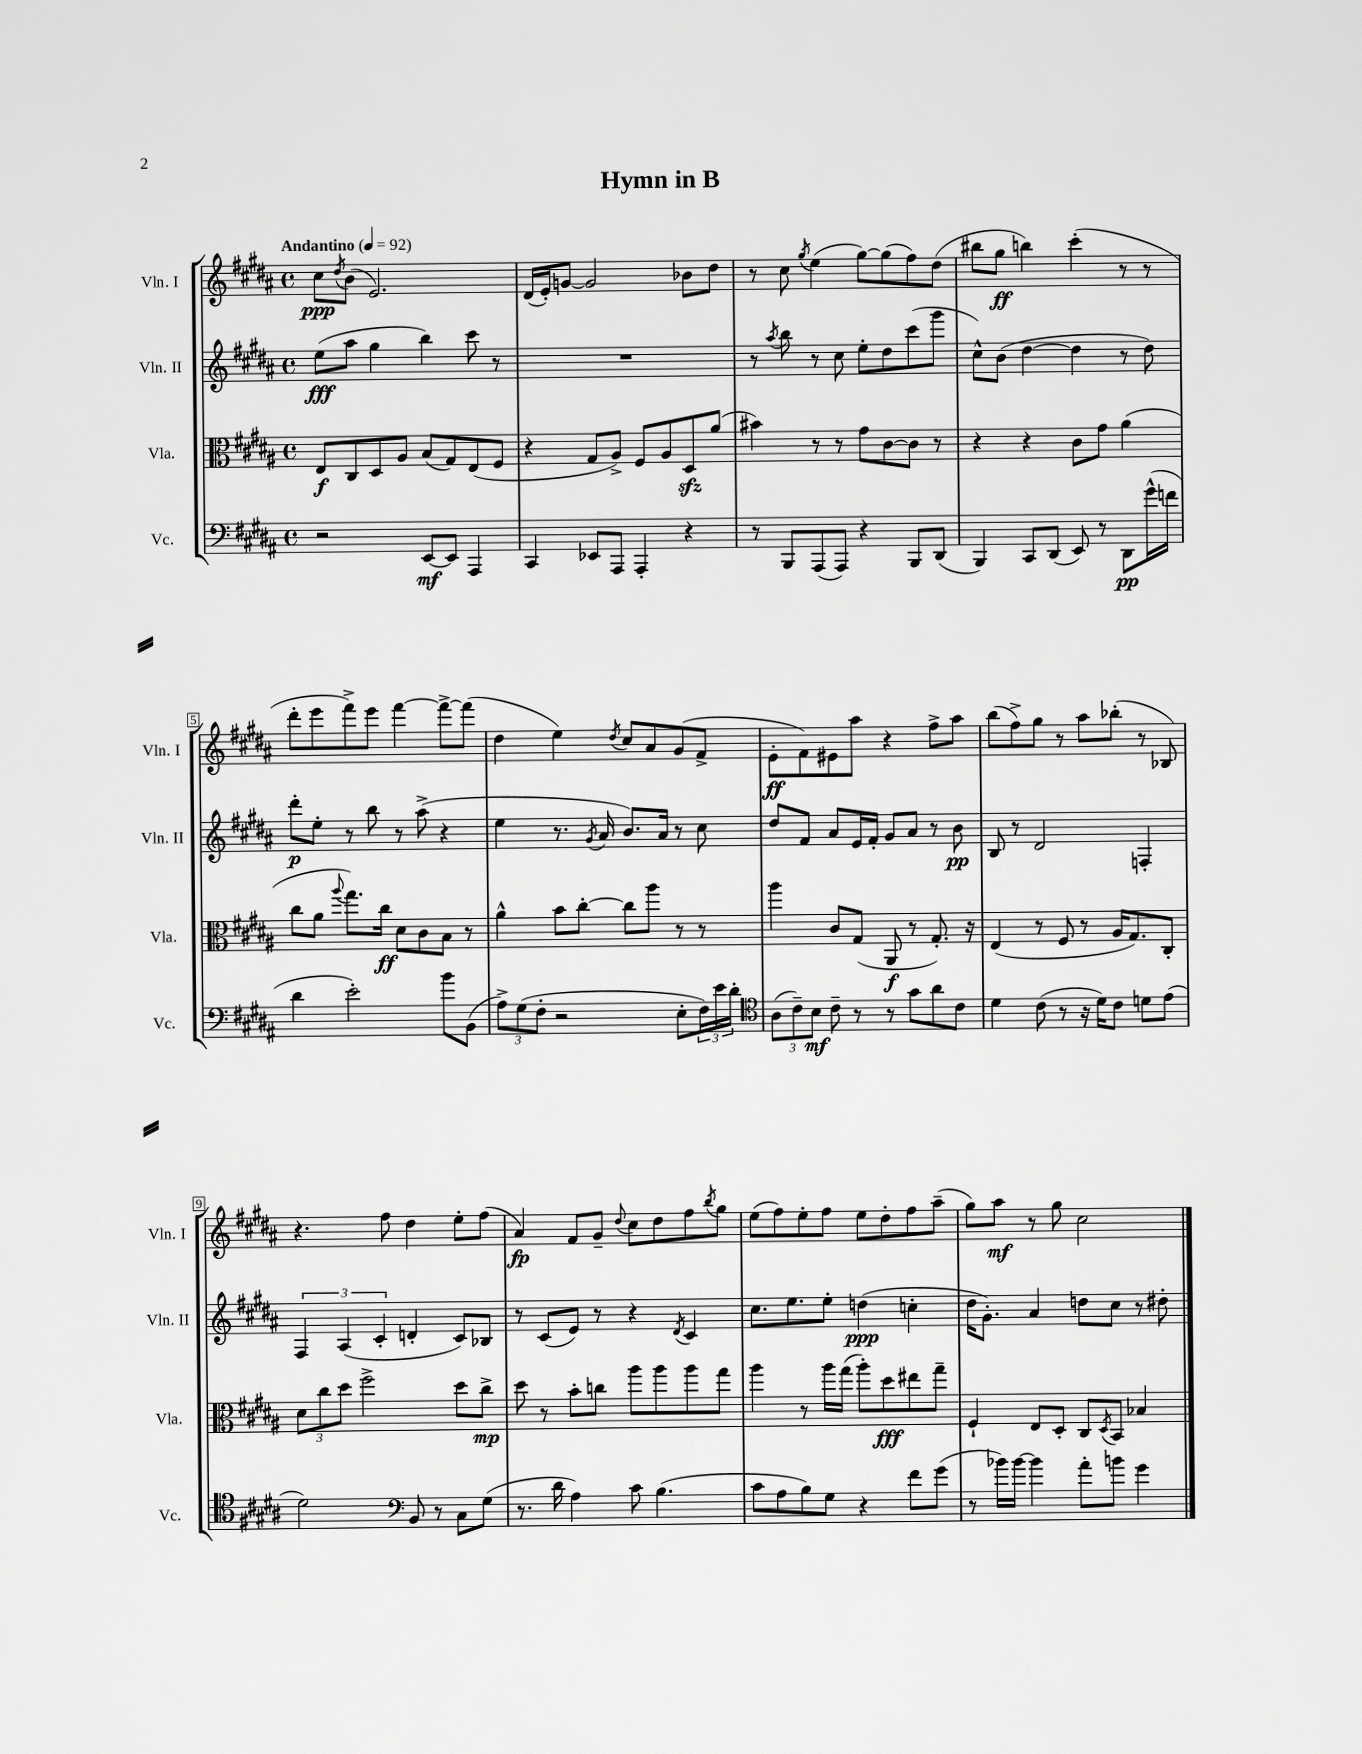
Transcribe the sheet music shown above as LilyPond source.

\header { title = "Hymn in B" }
<<
\new StaffGroup <<
\new Staff = "s0" \with { instrumentName = "Vln. I" shortInstrumentName = "Vln. I" } {
    \clef treble \key b \major \defaultTimeSignature \time 4/4 \tempo "Andantino" 4 = 92
    cis''8\ppp \acciaccatura { dis''8 } b'8( e'2.) |
    dis'16( e'16-.) g'8~ g'2 bes'8 dis''8 |
    r8 cis''8 \acciaccatura { gis''8 } e''4( gis''8~) gis''8( fis''8) dis''8( |
    bis''8 gis''8\ff b''4) cis'''4-.( r8 r8 |
    dis'''8-. e'''8 fis'''8->) e'''8 fis'''4~ fis'''8~-> fis'''8( |
    dis''4 e''4) \acciaccatura { dis''8 } cis''8 ais'8 gis'8( fis'8-> |
    e'8-.\ff fis'8) eis'8 ais''8 r4 fis''8-> ais''8 |
    b''8( fis''8->) gis''8 r8 ais''8 bes''8-.( r8 bes8) |
    r4. fis''8 dis''4 e''8-. fis''8( |
    ais'4\fp) fis'8 gis'8-- \appoggiatura { dis''8 } cis''8 dis''8 fis''8 \acciaccatura { b''8 } gis''8 |
    e''8( fis''8) e''8-. fis''8 e''8 dis''8-. fis''8 ais''8--( |
    gis''8) ais''8\mf r8 gis''8 cis''2 \bar "|." |
}
\new Staff = "s1" \with { instrumentName = "Vln. II" shortInstrumentName = "Vln. II" } {
    \clef treble \key b \major \defaultTimeSignature \time 4/4
    e''8\fff( ais''8 gis''4 b''4) cis'''8 r8 |
    R1 |
    r8 \acciaccatura { ais''8 } b''8 r8 cis''8 e''8-. dis''8 cis'''8( gis'''8 |
    cis''8-^) b'8( dis''4~ dis''4 r8 dis''8) |
    dis'''8-.\p e''8-. r8 b''8 r8 ais''8->( r4 |
    e''4 r8. \acciaccatura { gis'8 } ais'16 b'8.) ais'16 r8 cis''8 |
    dis''8 fis'8 ais'8 e'16 fis'16-. gis'8 ais'8 r8 b'8\pp |
    b8 r8 dis'2 f4-. |
    \tuplet 3/2 { fis4 ais4( cis'4-. } d'4-. cis'8) bes8 |
    r8 cis'8( e'8) r8 r4 \acciaccatura { dis'8 } cis'4 |
    cis''8. e''8. e''8-. d''4\ppp( c''4-. |
    dis''16 gis'8.-.) ais'4 d''8 cis''8 r8 dis''8-. \bar "|." |
}
\new Staff = "s2" \with { instrumentName = "Vla." shortInstrumentName = "Vla." } {
    \clef alto \key b \major \defaultTimeSignature \time 4/4
    e8\f cis8 dis8 ais8 b8( gis8) e8( fis8 |
    r4 gis8 ais8->) fis8 ais8 dis8\sfz ais'8( |
    bis'4) r8 r8 gis'8 cis'8~ cis'8 r8 |
    r4 r4 cis'8 gis'8 ais'4( |
    cis''8 ais'8 \appoggiatura { ais''8 } gis''8.) cis''16\ff dis'8 cis'8 b8 r8 |
    ais'4-^ b'8 cis''8~-. cis''8 ais''8 r8 r8 |
    ais''4 cis'8 gis8( ais,8\f r8 gis8.-.) r16 |
    e4( r8 fis8 r8 ais16 gis8.) cis8-. |
    \tuplet 3/2 { dis'8 cis''8 dis''8 } fis''2-> dis''8 cis''8->\mp |
    dis''8 r8 b'8-. c''8 ais''8 ais''8 ais''8 gis''8 |
    ais''4 r8 ais''16 gis''16( ais''8-.) dis''8\fff eis''8 gis''8-- |
    fis4-! e8 dis8-. cis8 \acciaccatura { dis8 } b,8 bes4 \bar "|." |
}
\new Staff = "s3" \with { instrumentName = "Vc." shortInstrumentName = "Vc." } {
    \clef bass \key b \major \defaultTimeSignature \time 4/4
    r2 e,8~\mf e,8 ais,,4 |
    cis,4 ees,8 ais,,8 ais,,4-. r4 |
    r8 b,,8 ais,,8( ais,,8) r4 b,,8 dis,8( |
    b,,4) cis,8 dis,8( e,8) r8 dis,8\pp gis'16-^( f'16 |
    dis'4 e'2-.) b'8 b,8( |
    \tuplet 3/2 { ais8->) gis8( fis8-. } r2 e8-. \tuplet 3/2 { fis16) e'16 dis'16-. } |
    \clef tenor \tuplet 3/2 { ais8( cis'8--) b8\mf } cis'8-- r8 r8 gis'8 ais'8 cis'8 |
    dis'4 cis'8( r8 r16 dis'16) cis'8 d'8 e'8( |
    dis'2) \clef bass b,8 r8 cis8 gis8( |
    r8. dis'16 ais4) cis'8 b4.( |
    cis'8 ais8 b8) gis8 r4 fis'8 gis'8( |
    r8 bes'16) bes'16~ bes'4 ais'8-. b'8 gis'4 \bar "|." |
}
>>
>>
\layout { \context { \Score \override BarNumber.stencil = #(make-stencil-boxer 0.1 0.3 ly:text-interface::print) } }
